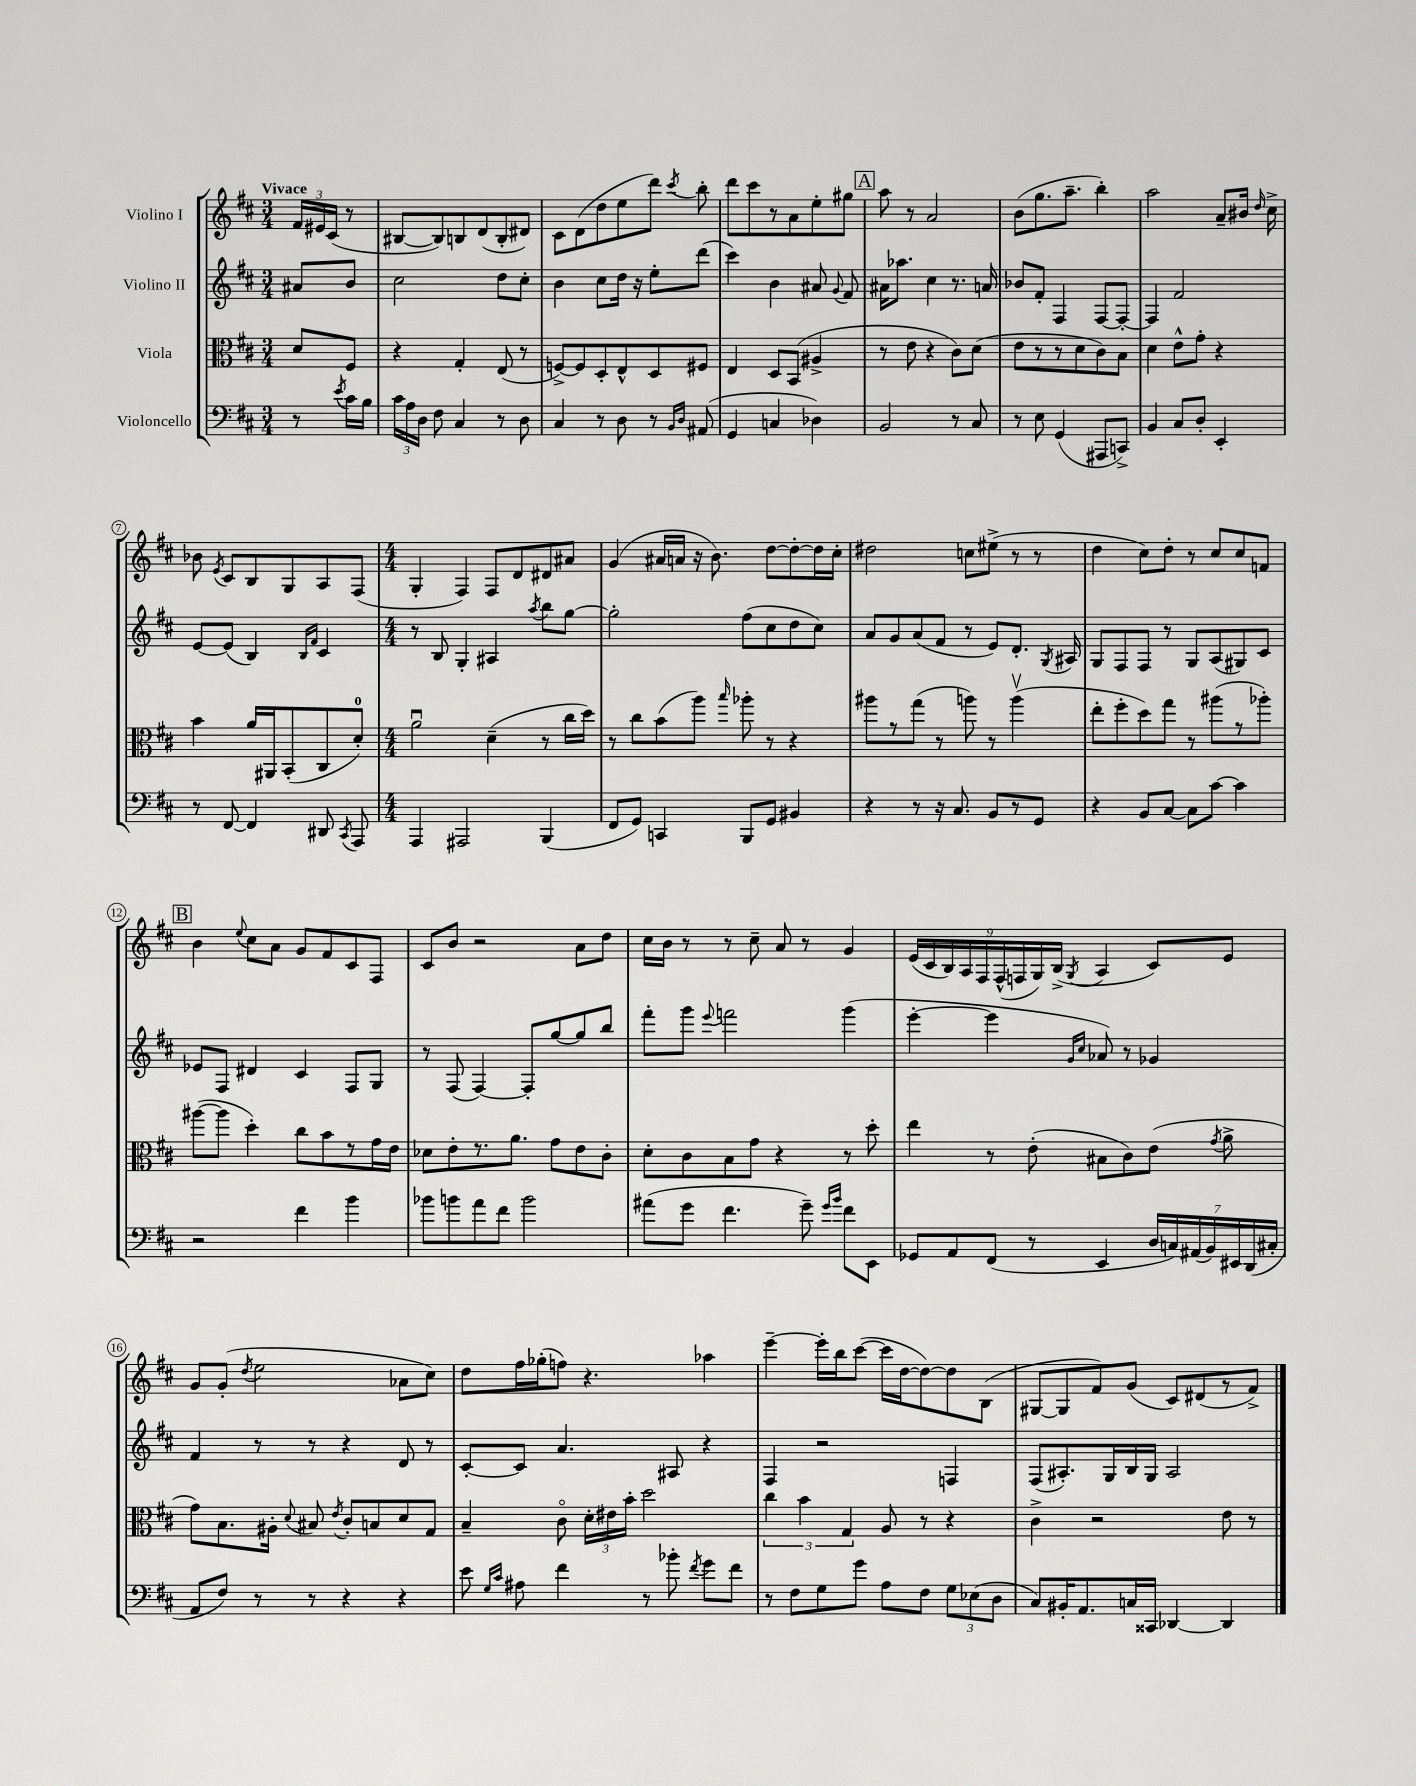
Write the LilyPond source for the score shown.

<<
\new StaffGroup <<
\new Staff = "s0" \with { instrumentName = "Violino I" } {
    \clef treble \key d \major \numericTimeSignature \time 3/4 \partial 4 \tempo "Vivace"
    \autoBeamOff \tuplet 3/2 { fis'16[ eis'16 cis'16]( } r8 |
    bis8[~ bis8) b8 d'8( b8-. dis'8]) |
    cis'8[ d'8( d''8 e''8 d'''8]) \acciaccatura { cis'''8 } b''8-. |
    d'''8[ cis'''8 r8 a'8 e''8-. gis''8] |
    \mark \markup { \box "A" } a''8 r8 a'2 |
    b'8[( g''8. a''8.]-- b''4-.) |
    a''2 a'8[-- bis'16] \grace { d''16 } cis''16-> |
    bes'8 \acciaccatura { e'8 } cis'8[ b8 g8 a8 fis8]( |
    \numericTimeSignature \time 4/4 g4-. fis4) fis8[ d'8 dis'8 ais'8] |
    g'4( ais'16[ a'16] r16 b'8.) d''8[~ d''8~-. d''16 cis''16]-. |
    dis''2 c''8[ eis''8]->( r8 r8 |
    d''4 cis''8[) d''8]-. r8 cis''8[ cis''8 f'8] |
    \mark \markup { \box "B" } b'4 \appoggiatura { e''8 } cis''8[ a'8] g'8[ fis'8 cis'8 fis8] |
    cis'8[ b'8] r2 a'8[ d''8] |
    cis''16[ b'16] r8 r8 cis''8-- a'8 r8 g'4 |
    \tuplet 9/8 { e'16[( cis'16 b16) a16 fis16 fis16-^( f16 g16) b16]->( } \acciaccatura { g8 } a4 cis'8[) e'8] |
    g'8[ g'8]-.( \acciaccatura { d''8 } e''2 aes'8[ cis''8]) |
    d''8[ fis''16 ges''16-.( f''8]) r4. aes''4 |
    e'''4~-- e'''16[-. b''16 cis'''8]~( cis'''16[ d''16~ d''8~) d''8 b8]( |
    gis8[~ gis8 fis'8) g'8]( cis'8[) dis'8( r8 fis'8]->) \bar "|." |
}
\new Staff = "s1" \with { instrumentName = "Violino II" } {
    \clef treble \key d \major \numericTimeSignature \time 3/4 \partial 4
    \autoBeamOff ais'8[ b'8] |
    cis''2 d''8[ cis''8]-. |
    b'4 cis''8[ d''16] r16 e''8[-. d'''8]( |
    cis'''4) b'4 ais'8 \appoggiatura { g'8 } fis'8 |
    \mark \markup { \box "A" } ais'16[ aes''8.] cis''4 r8. a'16 |
    bes'8[ fis'8]-. fis4 fis8[~ fis8]~-. |
    fis4 fis'2 |
    e'8[~ e'8]( b4) \grace { b16[ fis'16] } cis'4 |
    \numericTimeSignature \time 4/4 r8 b8 g4-. ais4 \acciaccatura { a''8 } b''8[ g''8]~ |
    g''2-. fis''8[( cis''8 d''8 cis''8]) |
    a'8[ g'8 a'8( fis'8] r8 e'8[) d'8.]-. \acciaccatura { g8 } ais16 |
    g8[ fis8 fis8] r8 g8[ a8( gis8) cis'8] |
    \mark \markup { \box "B" } ees'8[ fis8] dis'4 cis'4 fis8[ g8] |
    r8 fis8( fis4~) fis8[-. g''8~ g''8 b''8] |
    fis'''8[-. g'''8] \appoggiatura { e'''8 } f'''2 g'''4( |
    e'''4~-. e'''4 \grace { g'16[ cis''16] } aes'8) r8 ges'4 |
    fis'4 r8 r8 r4 d'8 r8 |
    cis'8[~-. cis'8] a'4. ais8 r4 |
    fis4 r2 f4 |
    fis8[( ais8.-.) g16 b16 g16] ais2 \bar "|." |
}
\new Staff = "s2" \with { instrumentName = "Viola" } {
    \clef alto \key d \major \numericTimeSignature \time 3/4 \partial 4
    \autoBeamOff d'8[ fis8] |
    r4 g4-. e8( r8 |
    f8[~->) f8 d8-. e8-^ d8 fis8] |
    e4 d8[ b,8]( ais4-> |
    \mark \markup { \box "A" } r8 e'8 r4 cis'8[) d'8]( |
    e'8[ r8 r8 d'8 cis'8) b8] |
    d'4 e'8[-^ g'8]-. r4 |
    b'4 a'16[ ais,16 b,8-.( cis8 d'8]-0-.) |
    \numericTimeSignature \time 4/4 a'2\downbow d'4--( r8 cis''16[ d''16]) |
    r8 cis''8[ b'8( a''8]) \grace { b''16 } aes''8-. r8 r4 |
    ais''8[ r8 g''8]( r8 a''8) r8 a''4\upbow( |
    e''8[-. fis''8-. d''8) g''8] r8 ais''8[( r8 aes''8]-.) |
    \mark \markup { \box "B" } ais''8[~( ais''8] d''4-.) cis''8[ b'8 r8 g'16 e'16] |
    des'8[ e'8-. r8. a'8.] g'8[ e'8 cis'8]-. |
    d'8[-. cis'8 b8 g'8] r4 r8 d''8-. |
    e''4 r8 e'8-.( bis8[ cis'8) e'8]( \acciaccatura { g'8 } a'8-> |
    g'8[) b8. ais16]-. \appoggiatura { d'8 } bis8 \acciaccatura { e'8 } cis'8[-. b8 d'8 g8] |
    b4-- cis'8\flageolet \tuplet 3/2 { d'16[-. eis'16 b'16]-. } d''2 |
    \tuplet 3/2 { cis''4 b'4 g4 } a8 r8 r4 |
    cis'4-> r2 e'8 r8 \bar "|." |
}
\new Staff = "s3" \with { instrumentName = "Violoncello" } {
    \clef bass \key d \major \numericTimeSignature \time 3/4 \partial 4
    \autoBeamOff r8 \acciaccatura { e'8 } cis'16[ b16] |
    \tuplet 3/2 { cis'16[ a16 d16] } fis8 cis4 r8 d8 |
    cis4 r8 d8 r8 \grace { b,16[ d16] } ais,8( |
    g,4 c4 des4) |
    \mark \markup { \box "A" } b,2 r8 cis8 |
    r8 e8 g,4( ais,,8[ c,8]->) |
    b,4 cis8[ d8]-. e,4-. |
    r8 fis,8~ fis,4 dis,8 \acciaccatura { cis,8 } a,,8 |
    \numericTimeSignature \time 4/4 a,,4 ais,,2 b,,4( |
    fis,8[ g,8]) c,4 b,,8[ g,8] bis,4 |
    r4 r8 r16 cis8. b,8[ r8 g,8] |
    r4 b,8[ cis8]~ cis8[ cis'8]~ cis'4 |
    \mark \markup { \box "B" } r2 fis'4 b'4 |
    bes'8[ b'8 a'8 fis'8] b'2 |
    ais'8[( g'8] fis'4. g'8--) \grace { g'16[ b'16] } fis'8[ e,8] |
    ges,8[ a,8 fis,8]( r8 e,4 \tuplet 7/4 { d16[ c16) ais,16( b,16) eis,16 d,16( cis16]-. } |
    a,8[ fis8]) r8 r8 r4 r4 |
    e'8 \grace { g16[ cis'16] } ais8 fis'4 r8 bes'8-. \acciaccatura { fis'8 } g'8[ fis'8] |
    r8 fis8[ g8 g'8] a8[ fis8] \tuplet 3/2 { g8[ ees8( d8] } |
    cis8[) bis,16-. a,8. c16 cisis,16] des,4~ des,4 \bar "|." |
}
>>
>>
\layout { \context { \Score \override BarNumber.stencil = #(make-stencil-circler 0.1 0.3 ly:text-interface::print) } }
